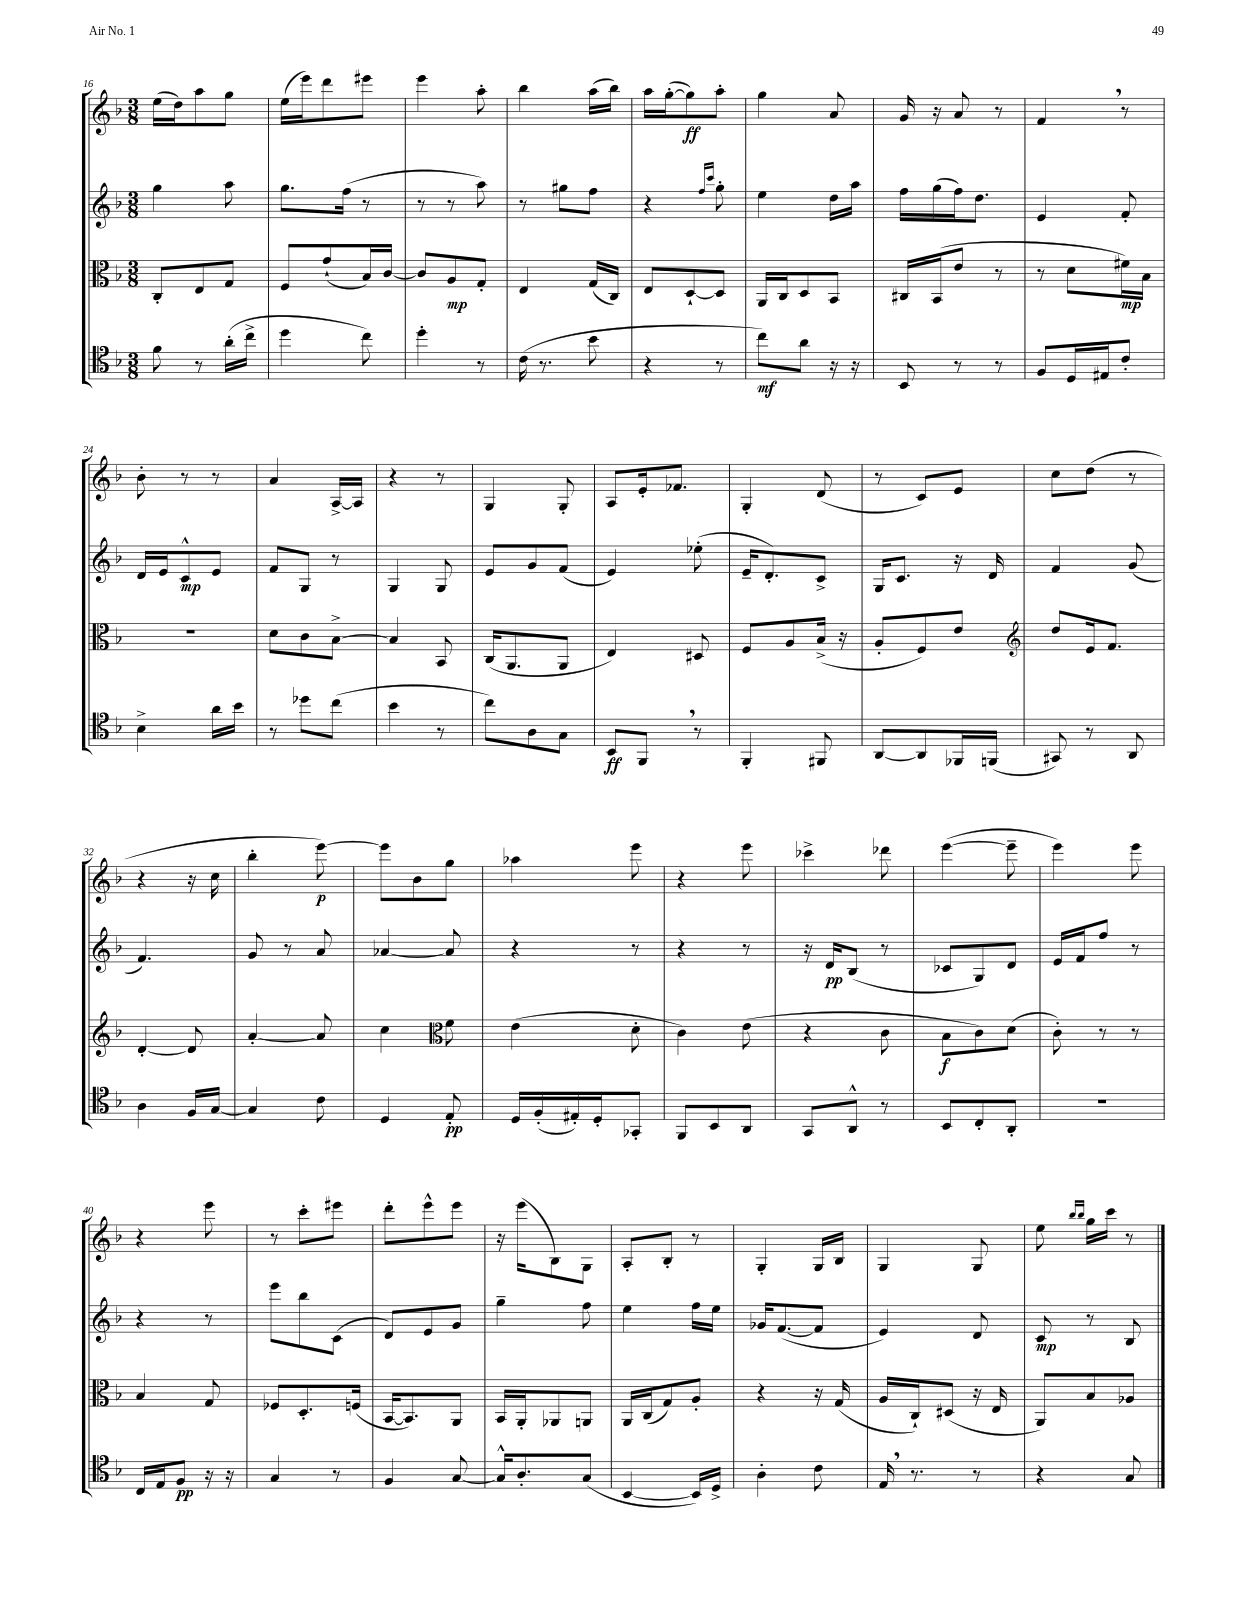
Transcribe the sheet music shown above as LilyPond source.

<<
\new StaffGroup <<
\new Staff = "s0" {
    \clef treble \key f \major \numericTimeSignature \time 3/8
    e''16( d''16) a''8 g''8 |
    e''16( e'''16) d'''8 eis'''8 |
    e'''4 a''8-. |
    bes''4 a''16( bes''16) |
    a''16 g''16~-.( g''8\ff) a''8-. |
    g''4 a'8 |
    g'16 r16 a'8 r8 |
    f'4 \breathe r8 |
    bes'8-. r8 r8 |
    a'4 a16~-> a16 |
    r4 r8 |
    g4 g8-. |
    a8 e'16-. fes'8. |
    g4-. d'8( |
    r8 c'8) e'8 |
    c''8 d''8( r8 |
    r4 r16 c''16 |
    bes''4-. e'''8~\p) |
    e'''8 bes'8 g''8 |
    aes''4 e'''8 |
    r4 e'''8 |
    ces'''4-> des'''8 |
    e'''4~( e'''8-- |
    e'''4) e'''8 |
    r4 e'''8 |
    r8 c'''8-. eis'''8 |
    d'''8-. e'''8-^ e'''8 |
    r16 e'''16( bes8) g8 |
    a8-. bes8-. r8 |
    g4-. g16 bes16 |
    g4 g8 |
    e''8 \grace { bes''16 bes''16 } g''16 c'''16 r8 \bar "|." |
}
\new Staff = "s1" {
    \clef treble \key f \major \numericTimeSignature \time 3/8
    g''4 a''8 |
    g''8. f''16( r8 |
    r8 r8 a''8) |
    r8 gis''8 f''8 |
    r4 \grace { f''16 c'''16 } g''8-. |
    e''4 d''16 a''16 |
    f''16 g''16( f''16) d''8. |
    e'4 f'8-. |
    d'16 e'16 c'8-^\mp e'8 |
    f'8 g8 r8 |
    g4 g8 |
    e'8 g'8 f'8( |
    e'4) ees''8-.( |
    e'16-- d'8.-.) c'8-> |
    g16 c'8. r16 d'16 |
    f'4 g'8( |
    f'4.) |
    g'8 r8 a'8 |
    aes'4~ aes'8 |
    r4 r8 |
    r4 r8 |
    r16 d'16\pp bes8( r8 |
    ces'8 g8) d'8 |
    e'16 f'16 f''8 r8 |
    r4 r8 |
    e'''8 bes''8 c'8( |
    d'8) e'8 g'8 |
    g''4-- f''8 |
    e''4 f''16 e''16 |
    ges'16 f'8.~( f'8 |
    e'4) d'8 |
    c'8\mp r8 bes8 \bar "|." |
}
\new Staff = "s2" {
    \clef alto \key f \major \numericTimeSignature \time 3/8
    c8-. e8 g8 |
    f8 g'8-!( bes16) c'16~ |
    c'8 a8\mp g8-. |
    e4 g16( c16) |
    e8 d8~-! d8 |
    a,16 c16 d8 bes,8 |
    cis16 bes,16( e'8 r8 |
    r8 d'8 fis'16\mp) bes16 |
    R4. |
    d'8 c'8 bes8~-> |
    bes4 bes,8 |
    c16( a,8. a,8 |
    e4) dis8 |
    f8 a8 bes16->( r16 |
    a8-. f8) e'8 |
    \clef treble d''8 e'16 f'8. |
    d'4~-. d'8 |
    a'4~-. a'8 |
    c''4 \clef alto f'8 |
    e'4( d'8-. |
    c'4) e'8( |
    r4 c'8 |
    bes8\f c'8) d'8( |
    c'8-.) r8 r8 |
    bes4 g8 |
    fes8 d8.-. f16( |
    bes,16~ bes,8.) a,8 |
    bes,16 a,16-. aes,8 a,8 |
    a,16 c16( g8) a8-. |
    r4 r16 g16( |
    a16 c16-!) dis8( r16 e16 |
    a,8) bes8 aes8 \bar "|." |
}
\new Staff = "s3" {
    \clef tenor \key f \major \numericTimeSignature \time 3/8
    f'8 r8 a'16-.( c''16-> |
    d''4 c''8) |
    d''4-. r8 |
    c'16( r8. bes'8 |
    r4 r8 |
    c''8\mf) a'8 r16 r16 |
    bes,8 r8 r8 |
    f8 d16 eis16 c'8-. |
    bes4-> a'16 bes'16 |
    r8 des''8 c''8( |
    bes'4 r8 |
    c''8) a8 g8 |
    bes,8\ff f,8 \breathe r8 |
    f,4-. fis,8 |
    a,8~ a,8 fes,16 f,16( |
    gis,8) r8 a,8 |
    a4 f16 g16~ |
    g4 c'8 |
    d4 e8-.\pp |
    d16 f16-.( eis16-.) d16-. ges,8-. |
    f,8 bes,8 a,8 |
    g,8 a,8-^ r8 |
    bes,8 c8-. a,8-. |
    R4. |
    c16 e16 f8\pp r16 r16 |
    g4 r8 |
    f4 g8~ |
    g16-^ a8.-. g8( |
    bes,4~ bes,16) d16-> |
    a4-. c'8 |
    e16 \breathe r8. r8 |
    r4 g8 \bar "|." |
}
>>
>>
\layout { \context { \Score currentBarNumber = #16 } }
